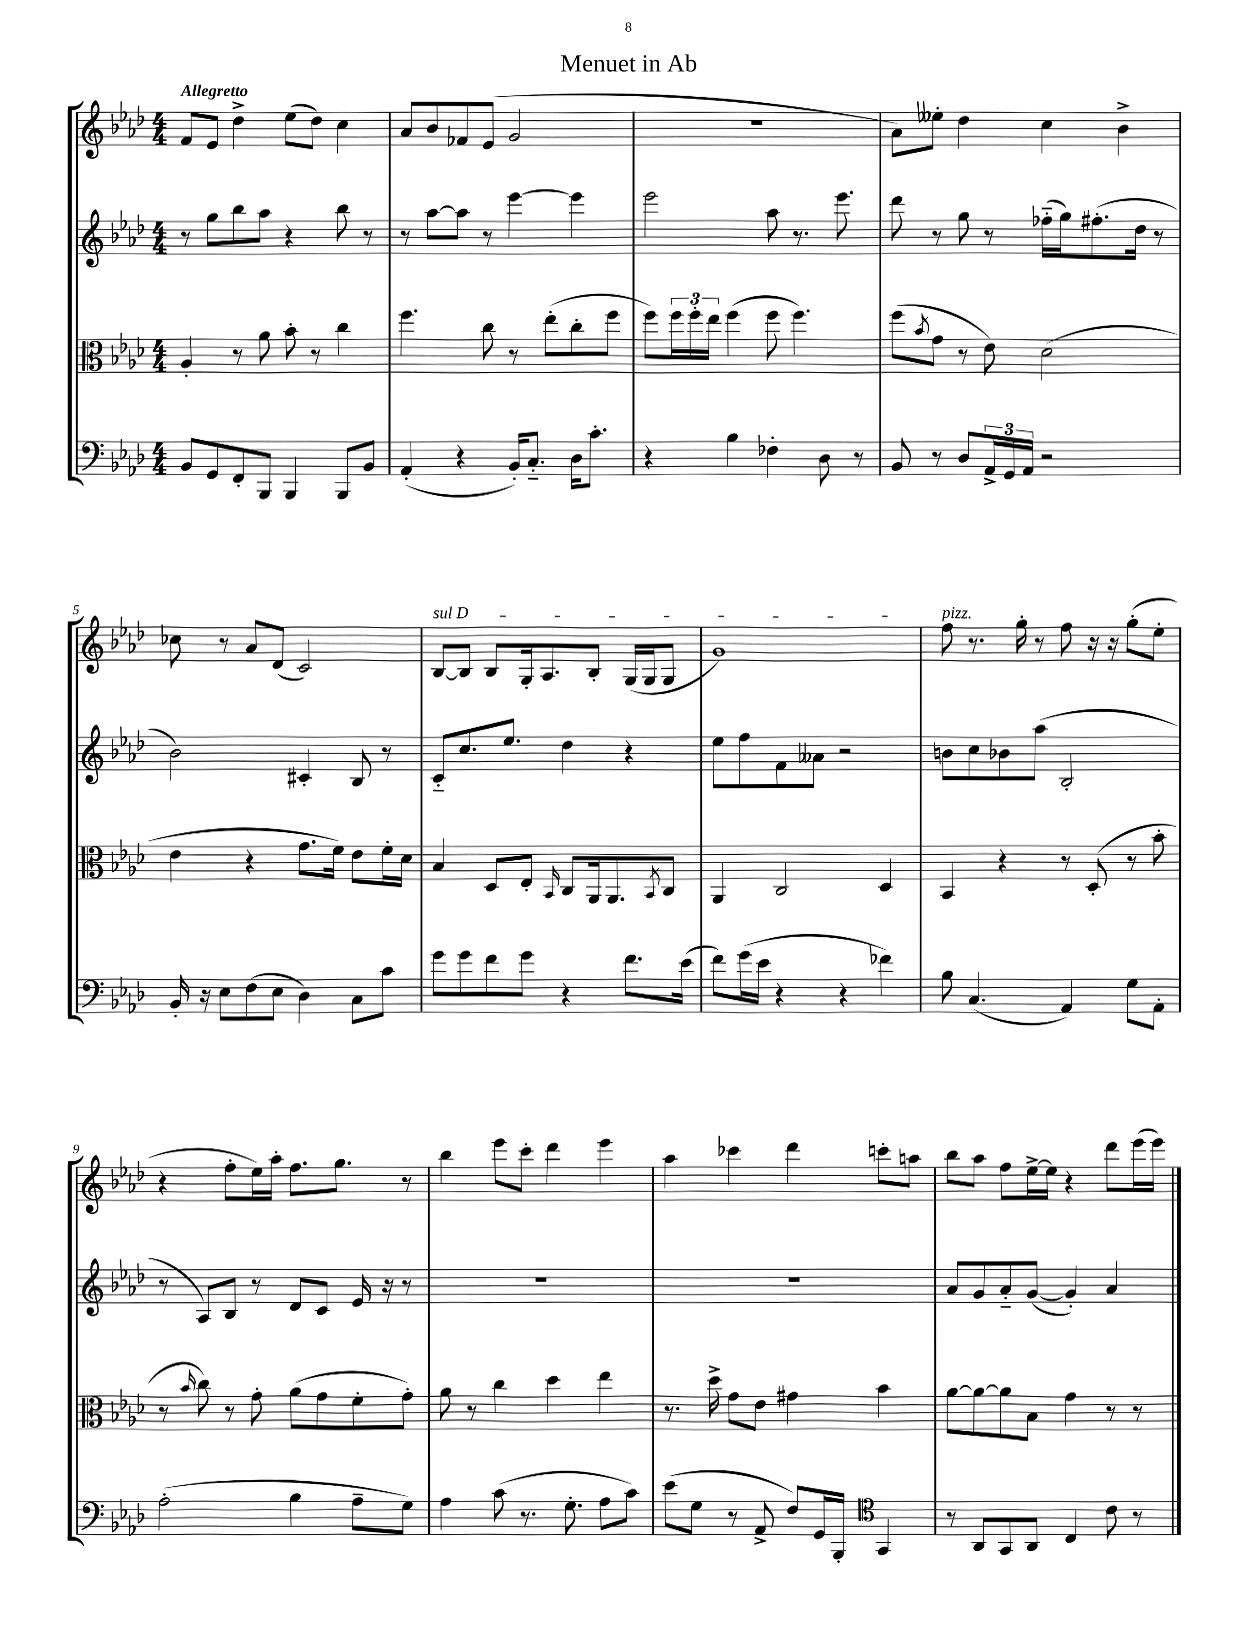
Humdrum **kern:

**kern	**kern	**kern	**kern
*part4	*part3	*part2	*part1
*staff4	*staff3	*staff2	*staff1
*clefF4	*clefC3	*clefG2	*clefG2
*k[b-e-a-d-]	*k[b-e-a-d-]	*k[b-e-a-d-]	*k[b-e-a-d-]
*M4/4	*M4/4	*M4/4	*M4/4
=1	=1	=1	=1
!	!	!	!LO:TX:a:B:t=Allegretto
8BB-/L	4A-'/	8r	8f/L
8GG/	.	8gg\L	8e-/J
8FF'/	8r	8bb-\	4dd-^\
8BBB-/J	8a-\	8aa-\J	.
4BBB-/	8b-'\	4r	(8ee-\L
.	8r	.	8dd-\J)
8BBB-/L	4cc\	8bb-\	4cc\
8BB-/J	.	8r	.
=2	=2	=2	=2
(4AA-'/	4.ff\	8r	8a-/L
.	.	[8aa-\L	8b-/
4r	.	8aa-\J]	8f-X/
.	8cc\	8r	(8e-/J
16BB-'/KL)	8r	[4eee-\	2g/
8.C/J	.	.	.
.	(8ee-'\L	.	.
16D-\KL	8cc'\	4eee-\]	.
8.c'\J	.	.	.
.	8ff\J	.	.
=3	=3	=3	=3
4r	8ff\L)	2eee-\	1r
.	24ff\L	.	.
.	24ff'\	.	.
.	24ee-\JJ	.	.
4B-\	(4ff\	.	.
4F-X'\	8ff\	8aa-\	.
.	4.ff\)	8.r	.
8D-\	.	.	.
.	.	8.eee-\	.
8r	.	.	.
=4	=4	=4	=4
8BB-/	(8ff\L	8ddd-\	8a-\L)
.	8qb-/	.	.
8r	8g\J	8r	8ee--X'\J
8D-/L	8r	8gg\	4dd-\
24AA-^/L	8e-\)	8r	.
24GG/	.	.	.
24AA-/JJ	.	.	.
2r	(2d-\	(16ff-X\LL	4cc\
.	.	16gg\J)	.
.	.	(8.ff#X'\	.
.	.	.	4b-^\
.	.	16dd-\Jk	.
.	.	8r	.
!!LO:LB:g=z
=5	=5	=5	=5
16BB-'/	4e-\	2b-\)	8cc-X\
16r	.	.	.
8E-\L	.	.	8r
(8F\	4r	.	8a-/L
8E-\J	.	.	(8d-/J
4D-\)	8.g\L	4c#X'/	2c/)
.	16f\Jk)	.	.
8C\L	8e-\L	8B-/	.
8c\J	16f'\L	8r	.
.	16d-\JJ	.	.
=6	=6	=6	=6
!	!	!	!LO:TX:a:i:t=sul D
8g\L	4B-/	8c/L	[8B-/L
8g\	.	8.cc/	8B-/J]
8f\	8D-/L	.	8B-/L
.	.	8.ee-/J	.
8g\J	8E-'/J	.	16G'/k
.	.	.	8.A-/
.	16qqBB-/	.	.
4r	8C/L	4dd-\	.
.	16AA-/k	.	8B-'/J
.	8.AA-/	.	.
8.f\L	.	4r	(16G/LL
.	.	.	16G/J
.	8qBB-/	.	.
.	8C/J	.	8G/J
(16e-\Jk	.	.	.
=7	=7	=7	=7
8f\L)	4AA-/	8ee-\L	1g)
(16g\L	.	8ff\	.
16e-\JJ	.	.	.
4r	2C/	8f\	.
.	.	8a--X\J	.
4r	.	2r	.
4f-X\)	4D-/	.	.
=8	=8	=8	=8
!	!	!	!LO:TX:a:i:t=pizz.
8B-\	4BB-/	8bn\L	8ff\
(4.C/	.	8cc\	8.r
.	4r	8b-X\	.
.	.	.	16gg'\
.	.	(8aa-\J	8r
4AA-/)	8r	2B-'/	8ff\
.	(8D-'/	.	16r
.	.	.	16r
8G\L	8r	.	(8gg'\L
8AA-'\J	8b-'\	.	8ee-'\J
!!LO:LB:g=z
=9	=9	=9	=9
(2A-'\	8r	8r	4r
.	16qqb-/	.	.
.	8cc\)	8A-/L)	.
.	8r	8B-/J	8ff'\L
.	8g'\	8r	16ee-\L)
.	.	.	16aa-'\JJ
4B-\	(8a-\L	8d-/L	8.ff\L
.	8g\	8c/J	.
.	.	.	8.gg\J
8A-~\L	8f'\	16e-/	.
.	.	16r	.
8G\J)	8g'\J)	8r	8r
=10	=10	=10	=10
4A-\	8a-\	1r	4bb-\
.	8r	.	.
(8c\	4cc\	.	8eee-\L
8.r	.	.	8ccc'\J
.	4dd-\	.	4ddd-\
8.G'\	.	.	.
8A-\L	4ee-\	.	4eee-\
8c\J)	.	.	.
=11	=11	=11	=11
(8e-\L	8.r	1r	4aa-\
8G\J	.	.	.
.	16dd-^\	.	.
8r	8g\L	.	4ccc-X\
8AA-^/	8e-\J	.	.
8F/L)	4g#X\	.	4ddd-\
16GG/L	.	.	.
16BBB-'/JJ	.	.	.
*clefC4	*	*	*
4GG/	4b-\	.	8cccn'\L
.	.	.	8aan\J
=12	=12	=12	=12
8r	[8a-\L	8a-/L	8bb-\L
8AA-/L	8a-\_	8g/	8aa-\J
8GG/	8a-\]	8a-/	8ff\L
8AA-/J	8B-\J	([8g/J	[16ee-^\L
.	.	.	16ee-\JJ]
4C/	4g\	4g'/])	4r
8c\	8r	4a-/	8ddd-\L
8r	8r	.	(16eee-\L
.	.	.	16eee-\JJ)
==	==	==	==
*-	*-	*-	*-
